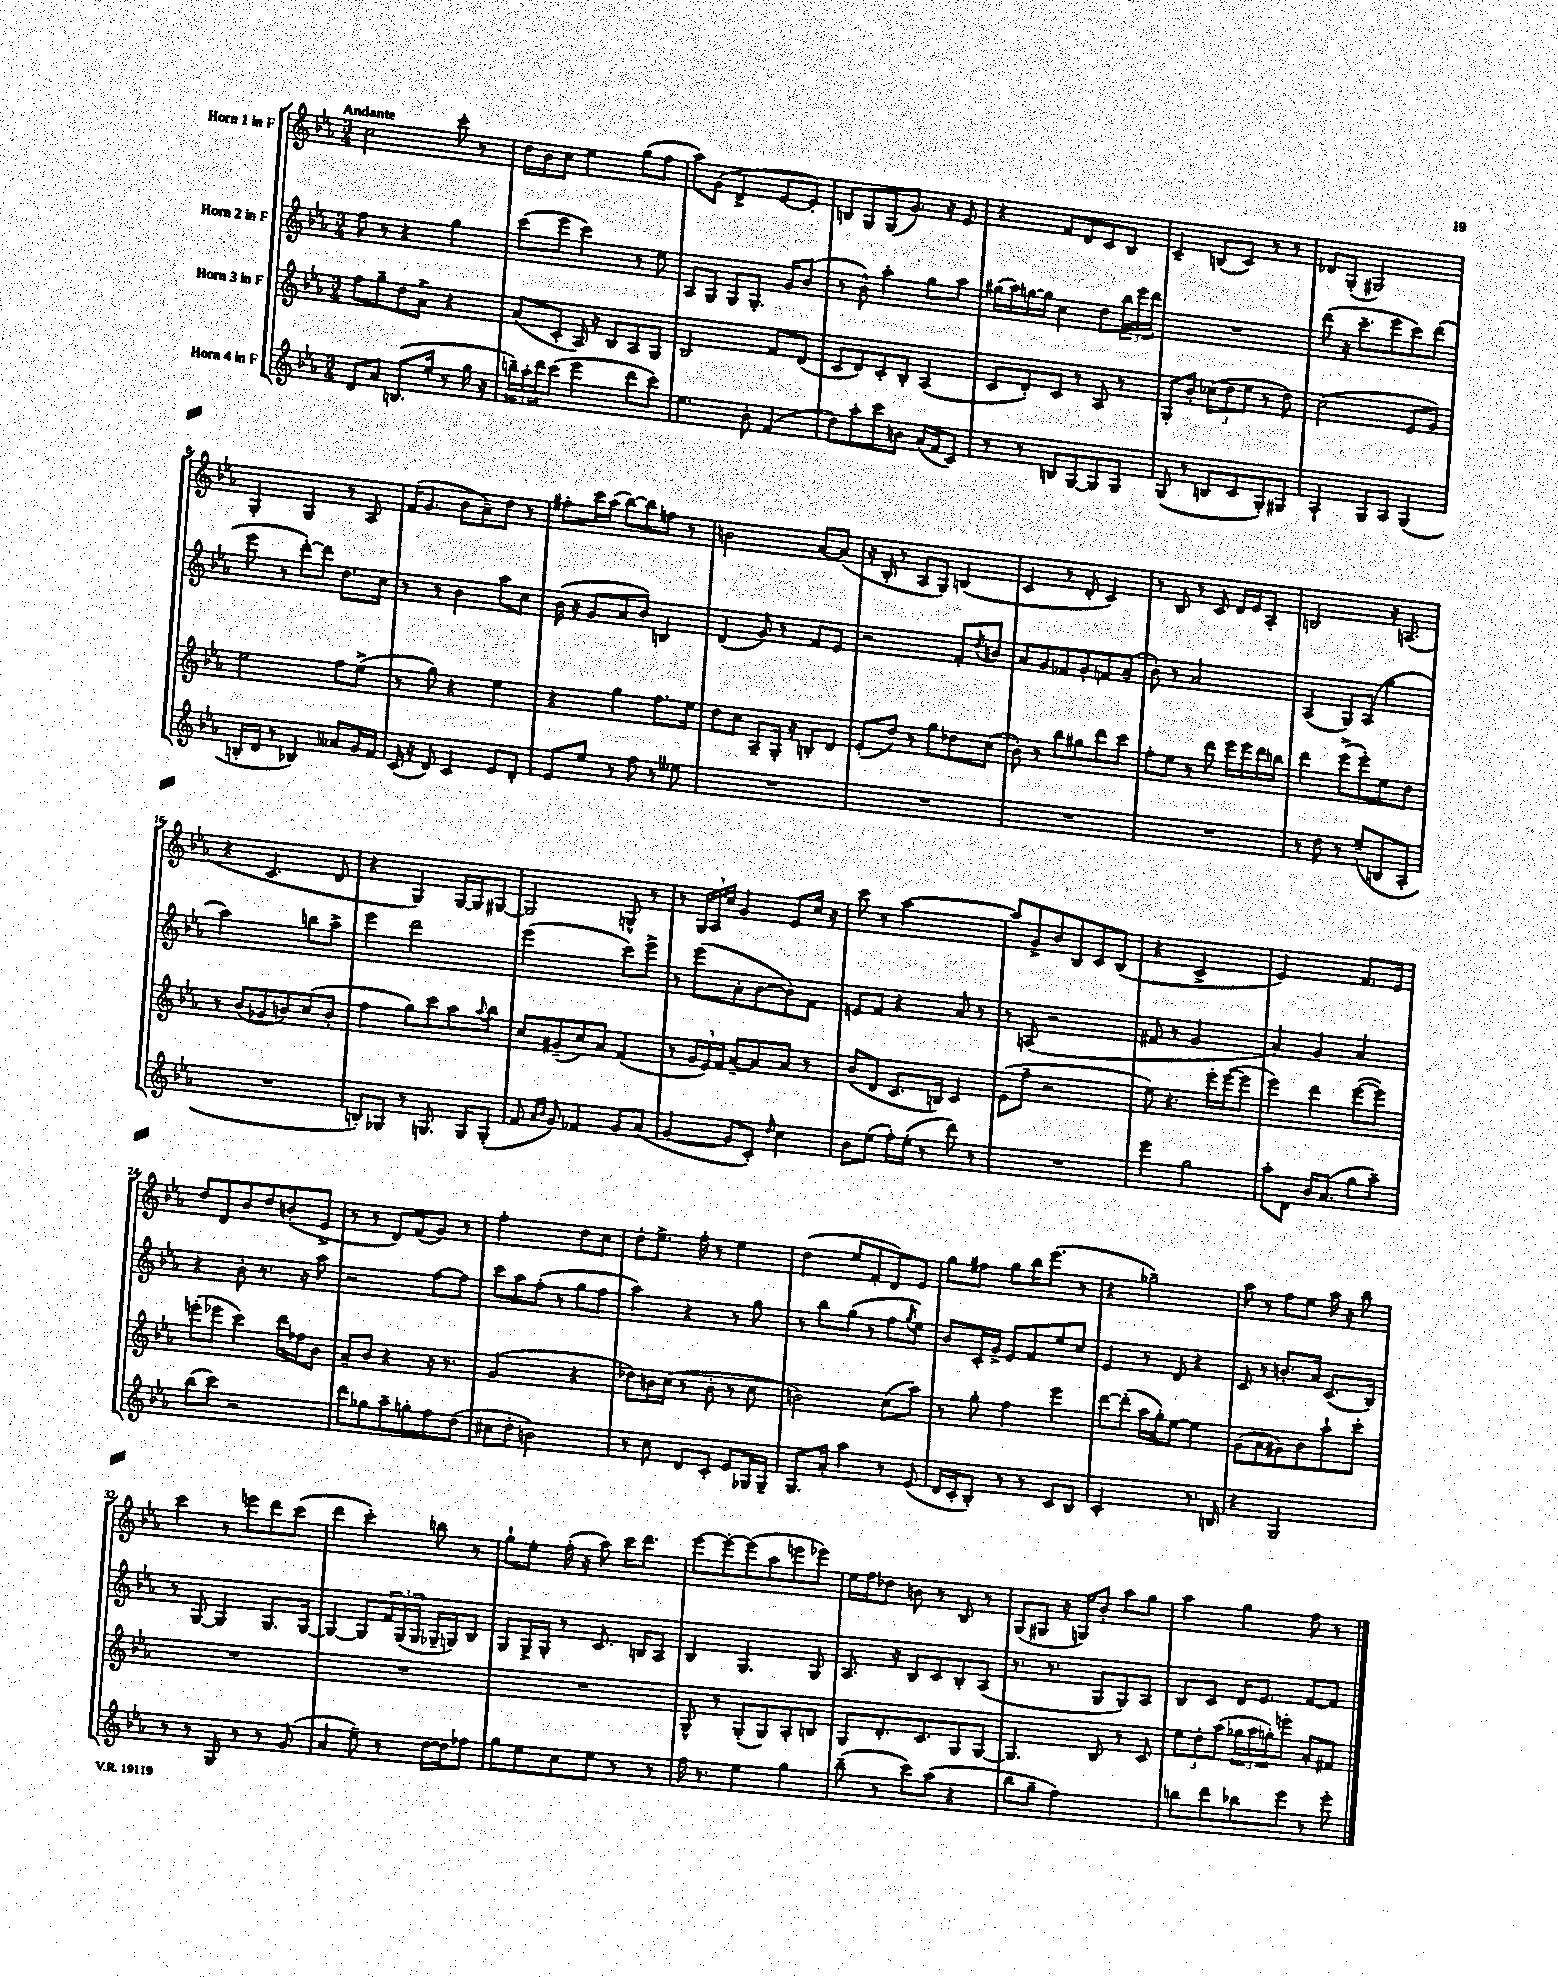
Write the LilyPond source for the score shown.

<<
\new StaffGroup <<
\new Staff = "s0" \with { instrumentName = "Horn 1 in F" } {
    \clef treble \key ees \major \numericTimeSignature \time 3/4 \tempo "Andante"
    c''2 c'''8-. r8 |
    d''16 bes'16 c''8 ees''4 g''8( f''8 |
    aes''8) g'8( d'4-> ees'8~ ees'8-.) |
    b8 g8 g8( g'8.) r16 ees'8 |
    r4 f'8 d'8 c'8 bes8 |
    c'4-- b8( c'8) r8 r8 |
    des'8 g8-.( gis2) |
    g4-. g4 r8 aes8 |
    f'16( g'8. bes'8 aes'8--) d''8 r8 |
    fis''8-. c'''16 aes''16( bes''8~) bes''8 f''8 r8 |
    b'2 aes'8~ aes'8( |
    r16 bes16-. r8 aes8 g8) b4( |
    c'4 r8 d'8-. c'4) |
    r8 bes8 r8 c'8 d'16 ees'16 aes8-. |
    b2 r16 a8.( |
    r4 c'4. d'8 |
    r4 g4) g16~ g16 gis8~ |
    gis2 g8-^ r8 |
    r8 \tuplet 3/2 { g16 aes16 c''16 } g'4 ees'8 c''16 r16 |
    c'''8 r8 aes''2~ |
    aes''8 g'8-> bes'8 bes8 c'8 bes8( |
    r4 c'2-> |
    ees'2) f'8. ees'16 |
    d''8 d'8 bes'8 d''8 b'8-.( ees'8-> |
    r8 r8 d'8) f'8( g'8) r8 |
    f''2-. d''8 c''8 |
    d''8-. ees''8.-> f''16-. r8 ees''4 |
    d''4( ees''8 f'8-. d'8) ees'8 |
    g''8 fis''8 g''8 bes''16 ees'''8.( r8 |
    r4 ges''2--) |
    aes''8 r8 f''8 ees''8 aes''16 r16 bes''8 |
    c'''4 r8 e'''8 d'''8 c'''8( |
    d'''4 c'''4-.) b''8 r8 |
    g''8-! ees''8-. f''16-.( r16 aes''8) c'''16 d'''8. |
    ees'''8~ ees'''8~-. ees'''8( aes''8 e'''8 ees'''8) |
    ees''16 f''16 des''8 b'8 r8 bes8 r8 |
    g8( gis8 r16 g16) bes'8-. aes''8 g''8 |
    aes''4 g''4 f''8 r8 \bar "|." |
}
\new Staff = "s1" \with { instrumentName = "Horn 2 in F" } {
    \clef treble \key ees \major \numericTimeSignature \time 3/4
    f''8 r8 r4 g''4 |
    c'''8( ees'''8 c'''4) r8 ees''8 |
    aes8 g8 g8 g8.-. g'16 bes'8( |
    r8 bes'8-^) aes''4-. g''8 aes''8 |
    gis''16( aes''16) g''16~ g''16 c''4 d''8 \tuplet 3/2 { bes''16 ees'''16 d'''16 } |
    R2. |
    d'''8( r16 c'''8.-- ees'''8 c'''8) d'''8( |
    ees'''8 r8 d'''8~-.) d'''8 d''8. c''16 |
    r8 r8 bes'4 aes''8 c''8 |
    bes'16( r16 g'8 aes'8 bes'8) b4 |
    d'4( g'8) r8 f'8 ees'8 |
    r2 f'8-. \acciaccatura { d''8 } b'8 |
    aes'8 g'8 fes'8 g'8-. f'8 aes'8--( |
    bes'8-.) r8 aes'2 |
    aes4( g8) aes8( g''4 |
    aes''2) b''8 aes''8-> |
    ees'''4 d'''2 |
    ees'''2( c'''8) ees'''8-> |
    r8 ees'''8( aes'8-. bes'8~ bes'8) f'8 |
    e'8 f'8 r4 aes'8 r8 |
    r8 a8( r2 |
    fis'8 r8 g'2 |
    aes'4) g'4 aes'4 |
    r4 bes'8-. r8. r16 aes''8 |
    r2 f''8~ f''8 |
    c'''8 aes''8 f''8-.( r8 g''8 f''8 |
    aes''4) r4 r8 g''8 |
    r8 bes''8 g''8( r8 f''8 \acciaccatura { g''8 } ees''8) |
    bes'8 c'16-. g'16-> ees'8 f'8 ees''8 c''8 |
    ees'4 r8 d'8 r4 |
    c'8 r8 b'8.-. aes'16 c'8.( bes16) |
    r8 g8~ g4 g8. g16~ |
    g4~ g8 \tuplet 3/2 { f'16 g16( g16 } ges16-- g16) bes8 |
    g8 g16-> g16-. r8 c'8. b16 aes8 |
    bes4 g4. g8 |
    aes8. r16 bes8 c'8 bes8-. aes8( |
    r8. r8. g8 g8) aes8 |
    bes8 c'8 d'16 ees'8. f'8~ f'8 \bar "|." |
}
\new Staff = "s2" \with { instrumentName = "Horn 3 in F" } {
    \clef treble \key ees \major \numericTimeSignature \time 3/4
    f''8 g''8-- d''8 aes'8-> r4 |
    aes'8( c'8-. aes16) r16 bes8 aes8 g8 |
    bes2 f'8 d'8( |
    c'8 d'8) c'8-. bes8-. aes4( |
    c'8 d'8-.) c'8 r8 aes8 r8 |
    g8-. bes'8-. \tuplet 3/2 { ces''8( d''8 ees''8 } r8 d''8) |
    c''2( ees'8 g'8) |
    ees''2 f''8 ees''8->( |
    r8 g''8) r4 ees''4 |
    r4 g''4 f''8. ees''16 |
    d''8 c''8 aes8-- g16-. r16 b8-. d'8 |
    ees'8-.( d''8) r8 g''8 des''8 c''8( |
    bes'8-.) r8 bes''8 gis''8 d'''8 c'''8 |
    f''8-. ees''8 r8 d'''8 ees'''16 ees'''16 d'''16 b''16 |
    d'''4 ees'''8->( ees'''8-.) ees''8 d''8 |
    r8 bes'8( ges'8 b'8) c''8( b'8-. |
    f''4 g''8) c'''8 aes''8 \appoggiatura { aes''8 } bes''8 |
    c''8 gis'8--( c''8) aes'8 f'4( |
    r8 \tuplet 3/2 { g'16 ees'16) f'16 } aes'8~-- aes'8 aes'8 r8 |
    bes'8( d'8 c'8. b16) c'4 |
    ees'8( f''8-- r2 |
    ees''8) r4. ees'''16-. ees'''16~( ees'''8 |
    ees'''4) d'''4 ees'''8~( ees'''8) |
    e'''8-.( ees'''8 c'''4) d'''16 fes''16 bes'8 |
    aes'8-- bes'8 r4 r16 r8. |
    g'2( r4 |
    des''8) b'16 c''16( r8 b'8-. r8 c''8 |
    b'2) c''8( aes''8) |
    r8 g''8-. f''4 ees'''4 |
    d'''8~ d'''8-.( aes''16 g''16-.) ees''8~ ees''4 |
    g'8( aes'8 gis'8) bes'8 aes''8-! c'''8-. |
    R2. |
    R2. |
    R2. |
    g8-^ r8 g8-.( g8) aes8-. b8 |
    g8 d'8.-. c'8. g8 g8~ |
    g4. bes8 r8 c'8 |
    \tuplet 3/2 { ees''8 d''8-. aes''8( } \tuplet 3/2 { ges''16 aes''16 g''16-.) } e'''8-. aes'8-. fis'8 \bar "|." |
}
\new Staff = "s3" \with { instrumentName = "Horn 4 in F" } {
    \clef treble \key ees \major \numericTimeSignature \time 3/4
    d'8 aes'8 b8.( ees''16-. r8 g''16 r16 |
    \tuplet 3/2 { b''16--) aes''16-. d'''16 } c'''8( ees'''4 d'''8 c'''8) |
    ees''4. bes'8-. f'4( |
    d''8) aes''8-. c'''8 b'8 aes'16( f'16 c'8) |
    r8 r8 b8 g8~ g8 g8 |
    g8( r8 b8 c'8 g8-.) gis8 |
    aes4-! g8 aes8 g4( |
    b16-. d'16 r8 bes4) aeses'8 g'16 f'16 |
    c'16( r16 d'8) c'4 ees'8 d'8-. |
    ees'8 ees''8 r8 f''8 r8 eeses''8 |
    R2. |
    R2. |
    R2. |
    R2. |
    r8 d''8 r8 ees''8--( b8 aes8-. |
    R2. |
    b8-.) ges8 r8 g8. g16 g8-.( |
    f'8 \grace { aes'16 bes'16 } g'8) fes'4 g'8 aes'8( |
    g'4~ g'8 c'8-.) \grace { d''16 } c''4 |
    bes'8 ees''8( f''16-.) ees''16-.( r8 d'''8) r8 |
    R2. |
    ees'''4 g''2 |
    aes''8-. d'8 bes'16 aes'8.( g''8 aes''8--) |
    bes''8( c'''8) r2 |
    d'''8 ges''8 aes''8-- g''8-. f''8 d''8( |
    cis''8 d''8-. b'2) |
    r8 c''8 d'8 c'8-. ees'8 ges16 ges16-- |
    g8. aes'16-. aes''4 r8 ees'8( |
    d'16 c'16-. bes8-.) r8 r8 c'8 bes8 |
    c'2-. r8. b16 |
    r4 g2 |
    r8 r8 g8 r8 r8 g'8( |
    aes'4 ees''8--) r8 d''16~ d''16 fes''8 |
    g''8 ees''8 c''8 ees''8 r8 r8 |
    f''16 r8. ees''4 g''4 |
    bes''8--( r8 c'''8) aes''8( r4 |
    bes''8 g''8-- f''2) |
    b''8 d'''8 bes''8 ees'''8 r8 ees'''8-. \bar "|." |
}
>>
>>
